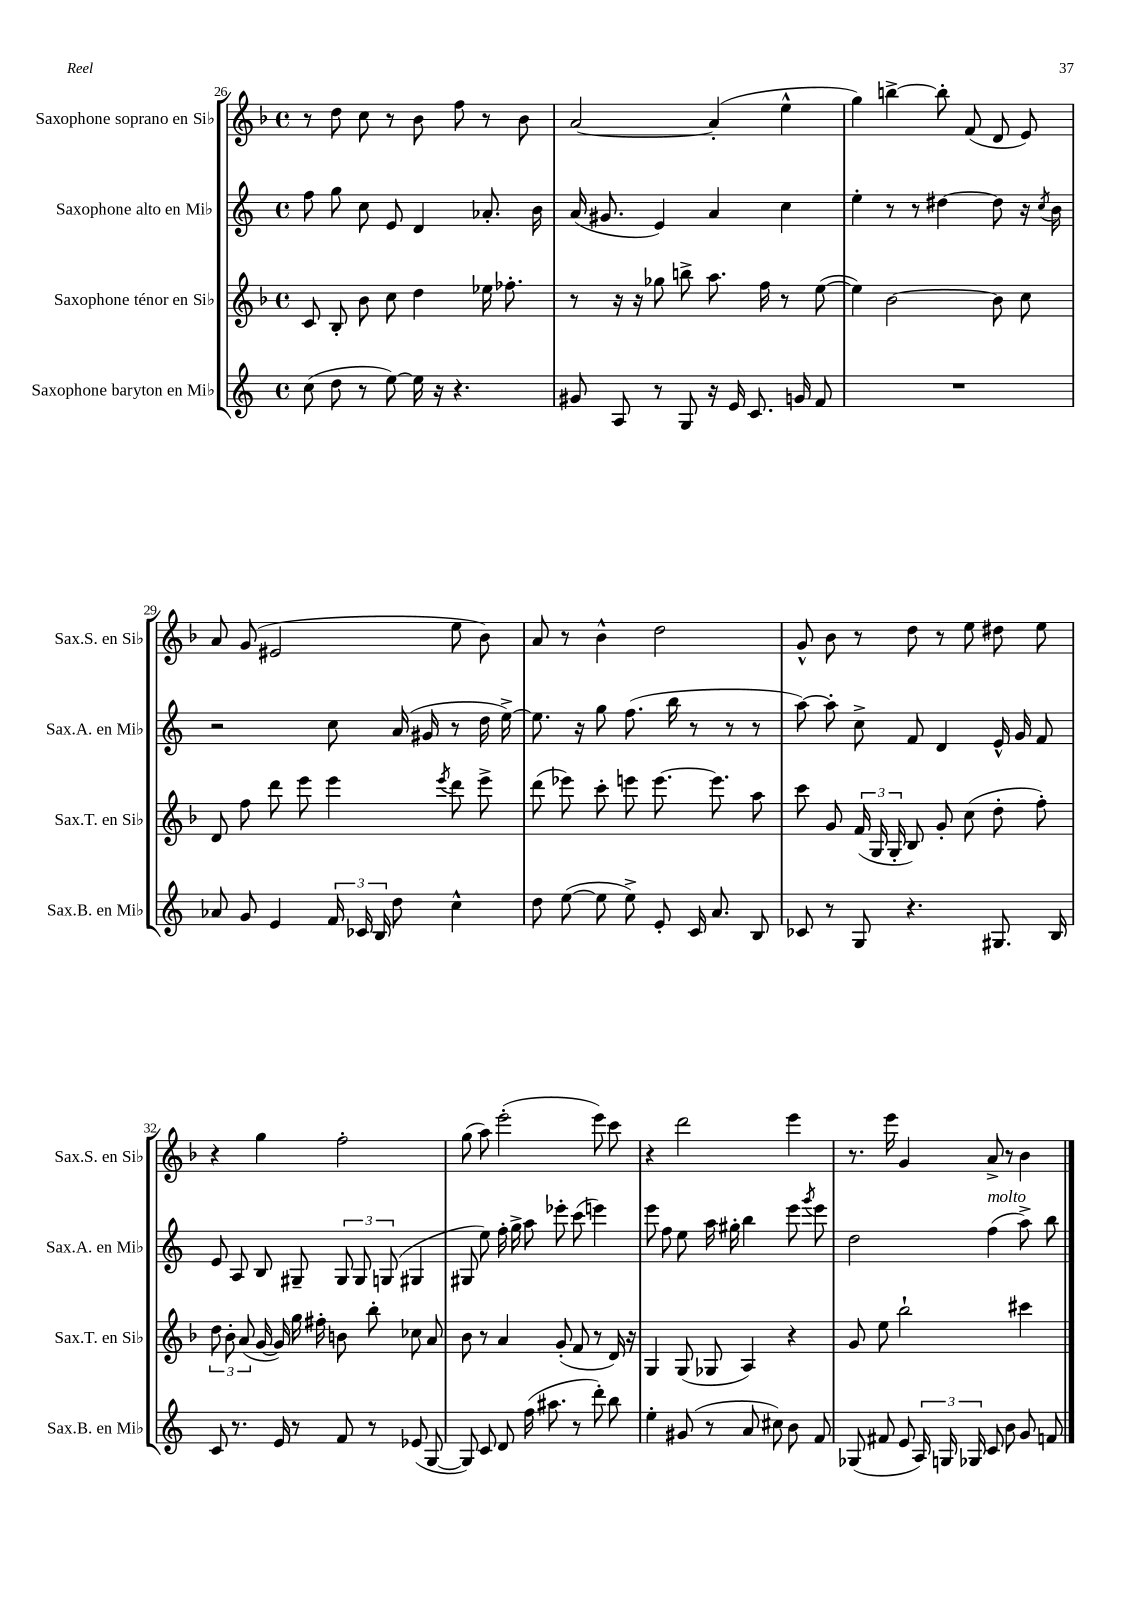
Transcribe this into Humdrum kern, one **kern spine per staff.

**kern	**kern	**kern	**kern
*part4	*part3	*part2	*part1
*staff4	*staff3	*staff2	*staff1
*I"Saxophone baryton en Mi♭	*I"Saxophone ténor en Si♭	*I"Saxophone alto en Mi♭	*I"Saxophone soprano en Si♭
*I'Sax.B. en Mi♭	*I'Sax.T. en Si♭	*I'Sax.A. en Mi♭	*I'Sax.S. en Si♭
*clefG2	*clefG2	*clefG2	*clefG2
*k[]	*k[b-]	*k[]	*k[b-]
*M4/4	*M4/4	*M4/4	*M4/4
*met(c)	*met(c)	*met(c)	*met(c)
=26	=26	=26	=26
(8cc\	8c/	8ff\	8r
8dd\	8B-'/	8gg\	8dd\
8r	8b-\	8cc\	8cc\
[8ee\)	8cc\	8e/	8r
16ee\]	4dd\	4d/	8b-\
16r	.	.	.
4.r	.	.	8ff\
.	16ee-X\	8.a-X'/	8r
.	8.ff-X'\	.	.
.	.	.	8b-\
.	.	16b\	.
=27	=27	=27	=27
8g#X/	8r	(16a/	[2a/
.	.	8.g#X/	.
8A/	16r	.	.
.	16r	.	.
8r	8gg-X\	4e/)	.
8G/	8bbn^\	.	.
16r	8.aa\	4a/	(4a'/]
16e/	.	.	.
8.c/	.	.	.
.	16ff\	.	.
.	8r	4cc\	4ee^^\
16gn/	.	.	.
8f/	([8ee\	.	.
=28	=28	=28	=28
1r	4ee\])	4ee'\	4gg\)
.	[2b-\	8r	[4bbn^\
.	.	8r	.
.	.	[4dd#X\	8bb'\]
.	.	.	(8f/
.	8b-\]	8dd#\]	8d/
.	8cc\	16r	8e/)
.	.	8qcc/	.
.	.	16b\	.
!!LO:LB:g=z
=29	=29	=29	=29
8a-X/	8d/	2r	8a/
8g/	8ff\	.	(8g/
4e/	8ddd\	.	2e#X/
.	8eee\	.	.
24f/	4eee\	8cc\	.
24c-X/	.	.	.
24B/	.	.	.
8dd\	.	(16a/	.
.	.	16g#X/	.
.	8qeee/	.	.
4cc^^\	8ddd\	8r	8ee\
.	8eee^\	16dd\	8b-\)
.	.	[16ee^\)	.
=30	=30	=30	=30
8dd\	(8ddd\	8.ee\]	8a/
([8ee\	8eee-X\)	.	8r
.	.	16r	.
8ee\]	8ccc'\	8gg\	4b-^^\
8ee^\)	8eeen\	(8.ff\	.
8e'/	[8.eee\	.	2dd\
.	.	16bb\	.
16c/	.	8r	.
8.a/	8.eee\]	.	.
.	.	8r	.
8B/	8aa\	8r	.
=31	=31	=31	=31
8c-X/	8ccc\	[8aa\)	8g^^/
8r	8g/	8aa'\]	8b-\
8G/	(24f/	8cc^\	8r
.	24G/	.	.
.	24G'/	.	.
4.r	8B-/)	8f/	8dd\
.	8g'/	4d/	8r
.	(8cc\	.	8ee\
8.G#X/	8dd'\	16e^^/	8dd#X\
.	.	16g/	.
.	8ff'\)	8f/	8ee\
16B/	.	.	.
!!LO:LB:g=z
=32	=32	=32	=32
8c/	12dd\	8e/	4r
.	12b-'\	.	.
8.r	.	8A/	.
.	(12a/	.	.
.	[16g/	8B/	4gg\
16e/	16g/])	.	.
8r	16gg\	8G#X~/	.
.	16ff#X'\	.	.
8f/	8bn\	12G#/	2ff'\
.	.	12G#/	.
8r	8bb-'\	.	.
.	.	(12Gn/	.
(8e-X/	8cc-X\	4G#X/	.
[8G/	8a/	.	.
=33	=33	=33	=33
8G/])	8b-\	8G#X/	(8gg\
8c/	8r	8ee\)	8aa\)
8d/	4a/	16ff'\	(2eee'\
.	.	16gg^\	.
(16ff\	.	8aa\	.
8.aa#X\	.	.	.
.	(8g'/	8eee-X'\	.
8r	8f/	(8ccc\	.
8ddd'\)	8r	4eeen\)	8eee\)
8bb\	16d/)	.	8ccc\
.	16r	.	.
=34	=34	=34	=34
4ee'\	4G/	8eee\	4r
.	.	8ff\	.
(8g#X/	(8G/	8ee\	2ddd\
8r	8G-X/	16aa\	.
.	.	16gg#X'\	.
8a/	4A/)	4bb\	.
8cc#X\)	.	.	.
8b\	4r	8eee\	4eee\
.	.	8qggg/	.
8f/	.	8eee\	.
=35	=35	=35	=35
(8G-X/	8g/	2dd\	8.r
8f#X/	8ee\	.	.
.	.	.	16eee\
8e/	2bb-`\	.	4g/
24A/)	.	.	.
24Gn/	.	.	.
24G-X/	.	.	.
!	!	!LO:TX:a:i:t=molto	!
8c/	.	(4ff\	8a^/
8b\	.	.	8r
8g/	4ccc#X\	8aa^\)	4b-\
8fn/	.	8bb\	.
==	==	==	==
*-	*-	*-	*-
